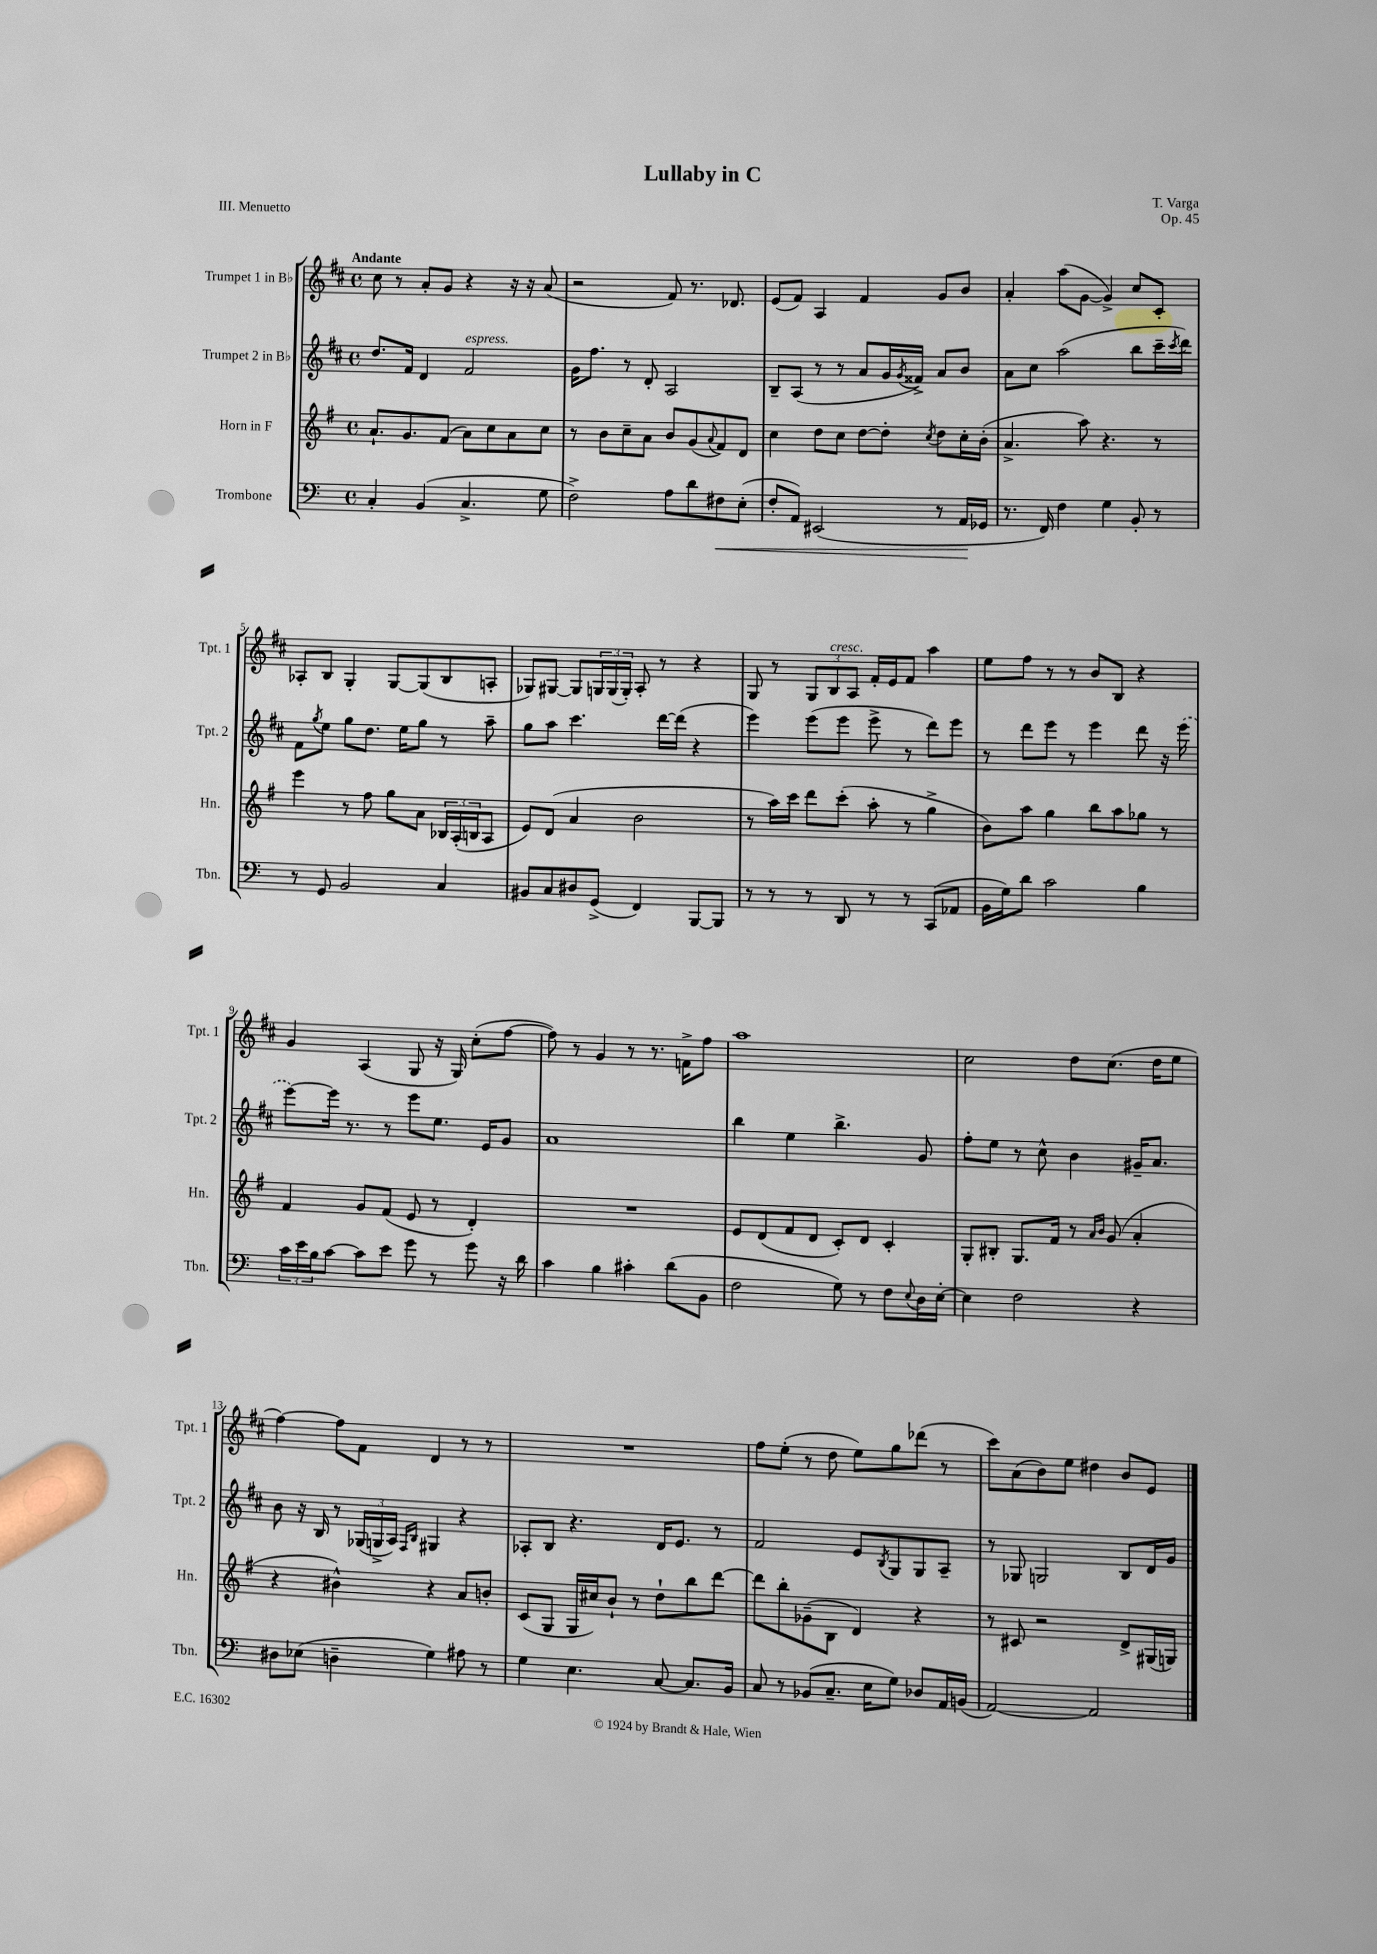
\header { title = "Lullaby in C" composer = "T. Varga" opus = "Op. 45" piece = "III. Menuetto" }
<<
\new StaffGroup <<
\new Staff = "s0" \with { instrumentName = "Trumpet 1 in Bb" shortInstrumentName = "Tpt. 1" } {
    \clef treble \key d \major \defaultTimeSignature \time 4/4 \tempo "Andante"
    cis''8 r8 a'8-. g'8 r4 r16 r16 a'8( |
    r2 fis'8) r8. des'8. |
    e'8( fis'8) a4 fis'4 g'8 b'8 |
    a'4-. a''8( g'8~ g'4->) cis''8 cis'8-. |
    aes8-. b8 g4-. g8~ g8( b8 a8-. |
    ges8) gis8~ gis8 \tuplet 3/2 { g16 g16( g16-.) } a8-. r8 r4 |
    g8 r8 \tuplet 3/2 { g8 b8^\markup { \italic "cresc." } a8 } fis'16-. e'16 fis'8 a''4 |
    e''8 fis''8 r8 r8 b'8 b8 r4 |
    g'4 a4( g8 r16 g16) cis''8-.( fis''8~ |
    fis''8) r8 g'4 r8 r8. f'16-> fis''8 |
    a''1 |
    cis''2 d''8 cis''8.( d''16 e''8 |
    fis''4~) fis''8 fis'8 d'4 r8 r8 |
    R1 |
    fis''8 e''8-.( r8 d''8 e''8) g''8 des'''8( r8 |
    cis'''8) a'8( b'8) e''8 dis''4 b'8 e'8 \bar "|." |
}
\new Staff = "s1" \with { instrumentName = "Trumpet 2 in Bb" shortInstrumentName = "Tpt. 2" } {
    \clef treble \key d \major \defaultTimeSignature \time 4/4
    d''8. fis'16 d'4 fis'2^\markup { \italic "espress." } |
    g'16 fis''8. r8 d'8-. a2 |
    b8-- a8( r8 r8 a'8 g'16 \acciaccatura { g'8 } fisis'16->) a'8 b'8 |
    a'8 cis''8 a''2( b''8 cis'''16-- \acciaccatura { cis'''8 } d'''16) |
    fis'8 \acciaccatura { g''8 } e''8 g''8 d''8. e''16 g''8 r8 a''8-- |
    g''8 a''8 cis'''4. d'''16~ d'''16( r4 |
    e'''4) e'''8( e'''8 e'''8-> r8 d'''8) e'''8 |
    r8 d'''8 e'''8 r8 e'''4 d'''8 r16 \once \slurDashed e'''16( |
    e'''8~) e'''16 r8. r8 e'''8 e''8. e'16 g'8 |
    a'1 |
    b''4 e''4 b''4.-> g'8 |
    fis''8-. e''8 r8 cis''8-^ b'4 gis'16-- a'8. |
    b'8 r16 b16 r8 \tuplet 3/2 { ges16( g16-> a16) } \grace { fis16 b16 } gis4 r4 |
    aes8-. b8 r4. d'16 e'8. r8 |
    fis'2 e'8 \acciaccatura { b8 } g8 g8 a8-- |
    r8 ges8 g2 b8 d'16 g'16 \bar "|." |
}
\new Staff = "s2" \with { instrumentName = "Horn in F" shortInstrumentName = "Hn." } {
    \clef treble \key g \major \defaultTimeSignature \time 4/4
    a'8.-! g'8. fis'8( a'8) c''8 a'8 c''8 |
    r8 b'8 c''8-- a'8 b'8 g'8( \appoggiatura { a'8 } fis'8) d'8 |
    c''4 d''8 c''8 d''8~ d''8-. \acciaccatura { c''8 } d''8 c''16-. b'16-.( |
    a'4.-> a''8) r4. r8 |
    e'''4 r8 fis''8 g''8 a'8 \tuplet 3/2 { bes16 a16-.( b16 } a8 |
    e'8) d'8( a'4 b'2 |
    r8 a''16) c'''16 d'''8 c'''8-.( a''8-. r8 g''4-> |
    b'8) a''8 g''4 b''8 a''8 ges''8 r8 |
    fis'4 g'8 fis'8( e'8 r8 d'4-.) |
    R1 |
    e'8 d'8( fis'8 d'8 c'8-.) d'8 c'4-. |
    g8-. bis8-. g8. fis'16 r8 \grace { a'16 b'16 } g'8( a'4-. |
    r4 bis'4-^) r4 a'8 b'8-. |
    c'8( g8 g16 cis''16) b'8-! r8 d''8-! b''8 d'''8~ |
    d'''8 b''8-. ges'8--( b8 d'4) r4 |
    r8 cis'8 r2 d'8-> gis16( g16) \bar "|." |
}
\new Staff = "s3" \with { instrumentName = "Trombone" shortInstrumentName = "Tbn." } {
    \clef bass \key c \major \defaultTimeSignature \time 4/4
    c4-. b,4( c4.-> g8 |
    f2->) a8 d'8 fis8\< e8-.( |
    f8-. a,8) eis,2( r8 a,16\! ges,16 |
    r8. f,16) f4 g4 b,8-. r8 |
    r8 g,8 b,2 c4 |
    bis,8 c8 dis8 g,8->( f,4) b,,8~ b,,8 |
    r8 r8 r8 d,8 r8 r8 c,8( aes,8 |
    b,16 g16) d'8 c'2 b4 |
    \tuplet 3/2 { c'16 e'16 b16 } c'8~ c'8 e'8 g'8 r8 g'8 r16 d'16 |
    c'4 b4 cis'4-. d'8( b,8 |
    f2 g8) r8 f8 \appoggiatura { e8 } d16 e16~-. |
    e4 f2 r4 |
    dis8 ees8( d4-- g4) ais8 r8 |
    g4 e4. c8~ c8. b,16 |
    c8 r8 bes,8( c8.-- e16 g8) des8 a,16 b,16( |
    a,2~) a,2 \bar "|." |
}
>>
>>
